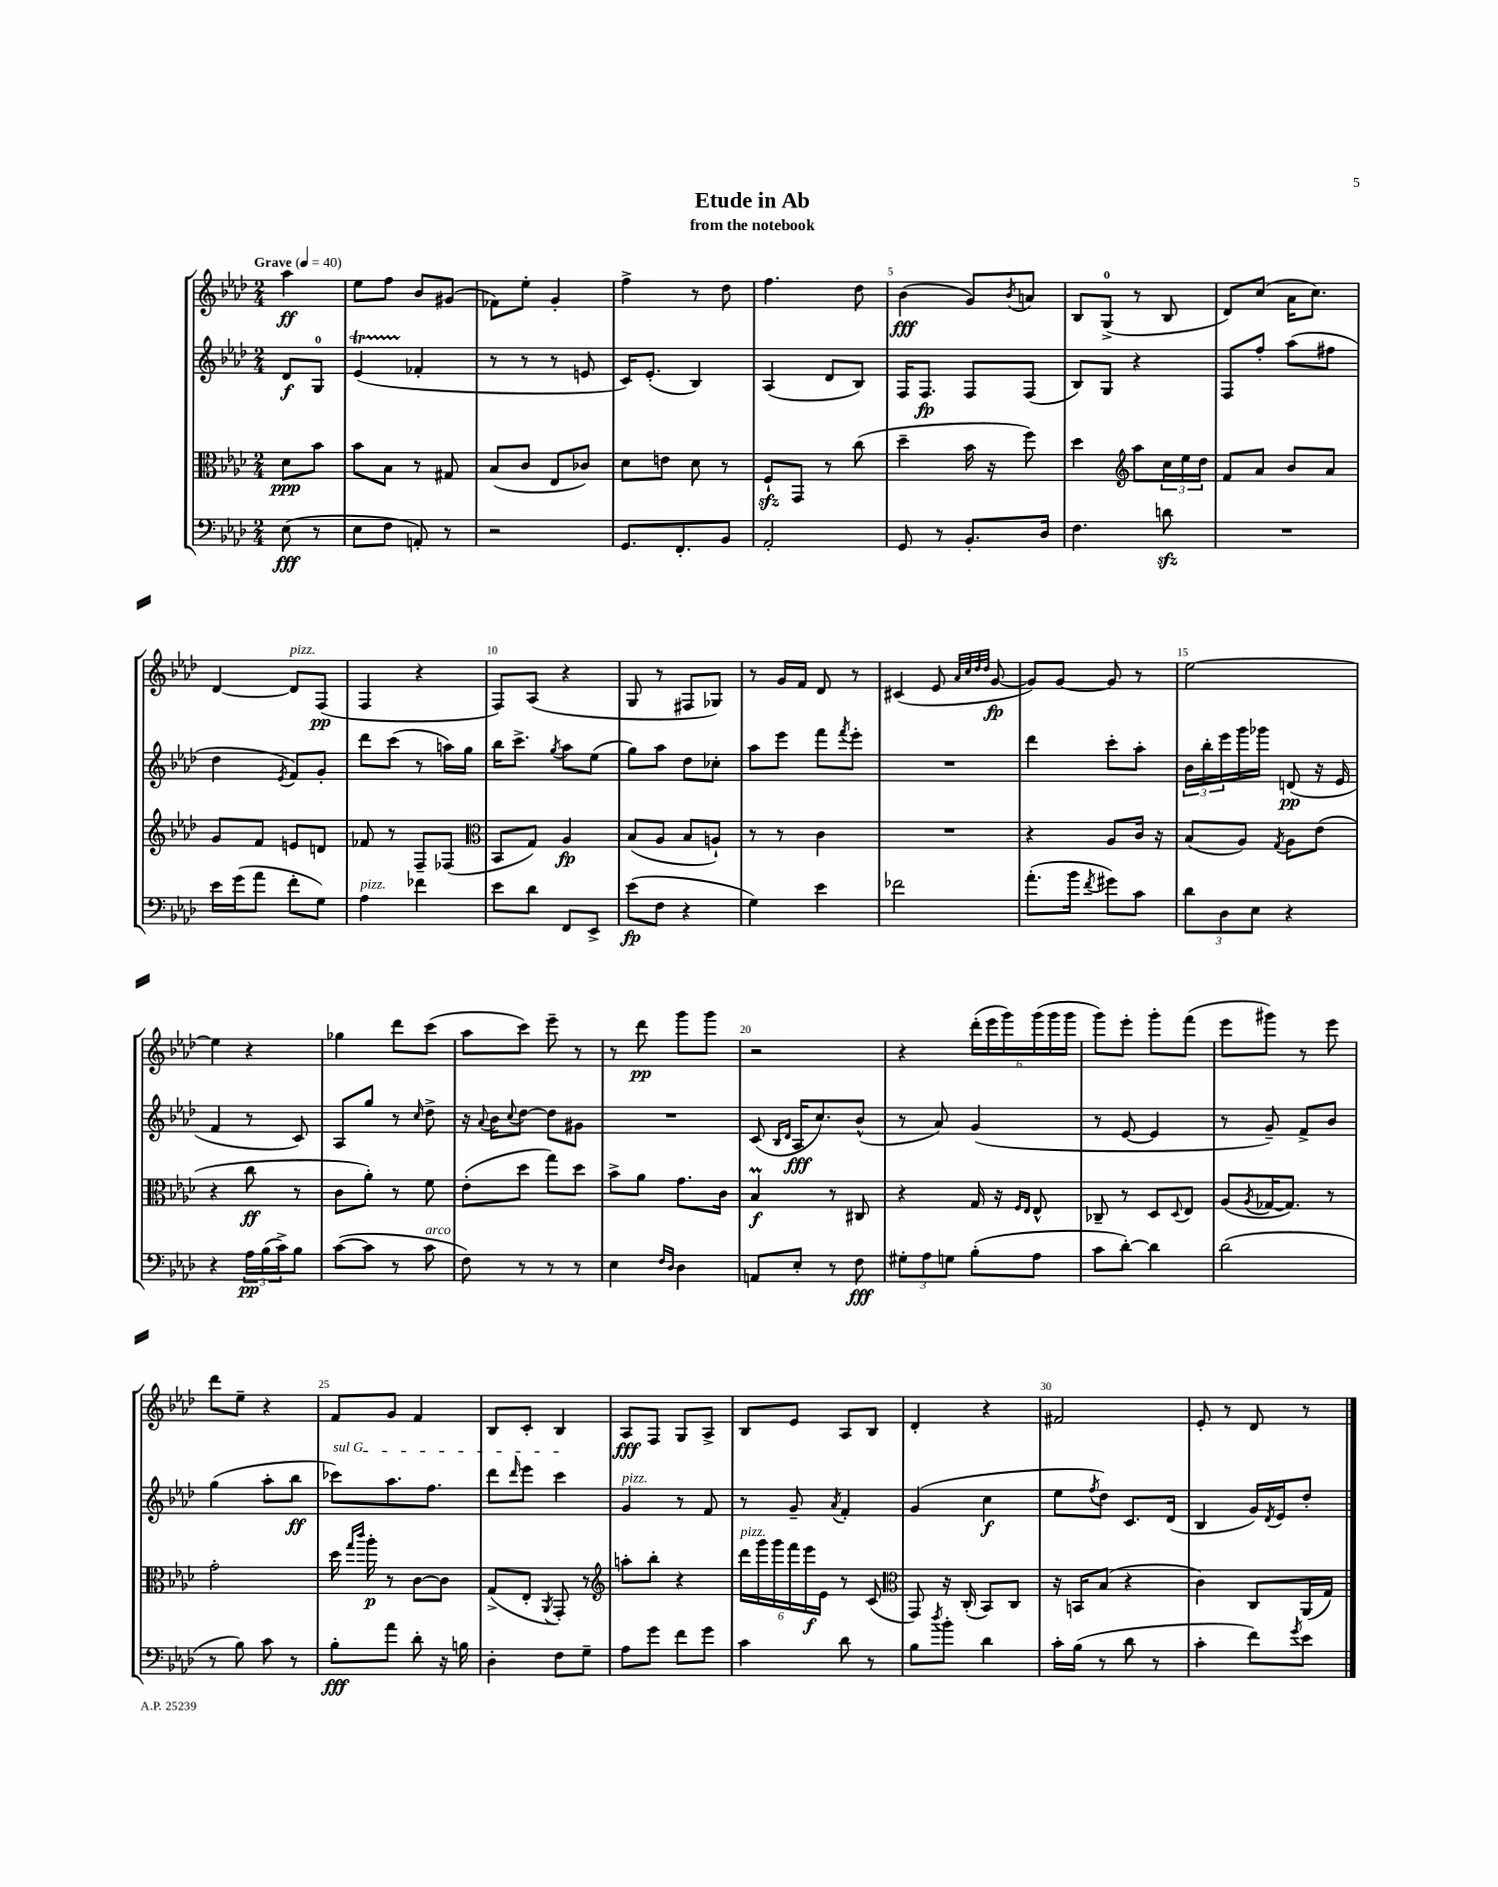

**kern	**dynam	**kern	**dynam	**kern	**dynam	**kern	**dynam
*part4	*part4	*part3	*part3	*part2	*part2	*part1	*part1
*staff4	*staff4	*staff3	*staff3	*staff2	*staff2	*staff1	*staff1
*clefF4	*	*clefC3	*	*clefG2	*	*clefG2	*
*k[b-e-a-d-]	*	*k[b-e-a-d-]	*	*k[b-e-a-d-]	*	*k[b-e-a-d-]	*
*M2/4	*	*M2/4	*	*M2/4	*	*M2/4	*
*MM40	*	*MM40	*	*MM40	*	*MM40	*
=	=	=	=	=	=	=	=
!	!	!	!	!	!	!LO:TX:a:B:t=Grave	!
(8E-\	fff	8d-\L	ppp	8d-/L	f	4aa-\	ff
8r	.	8b-\J	.	8G/J	.	.	.
=1	=1	=1	=1	=1	=1	=1	=1
8E-\L	.	8b-\L	.	(4e-T/	.	8ee-\L	.
8F\J	.	8B-\J	.	.	.	8ff\J	.
8AAn'/)	.	8r	.	4f-X'/	.	8b-/L	.
8r	.	8G#X/	.	.	.	(8g#X/J	.
=2	=2	=2	=2	=2	=2	=2	=2
2r	.	(8B-/L	.	8r	.	8f-X\L)	.
.	.	8c/J	.	8r	.	8ee-'\J	.
.	.	8E-/L	.	8r	.	4g'/	.
.	.	8c-X/J)	.	8en/	.	.	.
=3	=3	=3	=3	=3	=3	=3	=3
8.GG/L	.	8d-\L	.	16c/KL)	.	4ff^\	.
.	.	.	.	(8.e-'/J	.	.	.
.	.	8en\J	.	.	.	.	.
8.FF'/	.	.	.	.	.	.	.
.	.	8d-\	.	4B-/)	.	8r	.
8BB-/J	.	8r	.	.	.	8dd-\	.
=4	=4	=4	=4	=4	=4	=4	=4
2AA-'/	.	8Fzz`/L	.	(4A-/	.	4.ff\	.
.	.	8GG/J	.	.	.	.	.
.	.	8r	.	8d-/L	.	.	.
.	.	(8cc\	.	8B-/J)	.	8dd-\	.
=5	=5	=5	=5	=5	=5	=5	=5
8GG/	.	4dd-~\	.	16F/KL	.	(4b-\	fff
.	.	.	.	8.F/J	fp	.	.
8r	.	.	.	.	.	.	.
8.BB-'/L	.	16b-\	.	8F/L	.	8g/L)	.
.	.	16r	.	.	.	.	.
.	.	.	.	.	.	8qb-/	.
.	.	8ff\)	.	(8F/J	.	8an/J	.
16D-/Jk	.	.	.	.	.	.	.
=6	=6	=6	=6	=6	=6	=6	=6
4.F\	.	4dd-\	.	8B-/L)	.	8B-/L	.
.	.	.	.	8G/J	.	(8G^/J	.
*	*	*clefG2	*	*	*	*	*
.	.	8aa-\L	.	4r	.	8r	.
8dnzz\	.	24cc\L	.	.	.	8B-/	.
.	.	24ee-\	.	.	.	.	.
.	.	24dd-\JJ	.	.	.	.	.
=7	=7	=7	=7	=7	=7	=7	=7
2r	.	8f/L	.	8F/L	.	8d-/L)	.
.	.	8a-/J	.	8ff'/J	.	(8cc/J	.
.	.	8b-/L	.	(8aa-\L	.	16a-\KL	.
.	.	.	.	.	.	8.cc\J)	.
.	.	8a-/J	.	8ff#X\J	.	.	.
!!LO:LB:g=z
=8	=8	=8	=8	=8	=8	=8	=8
16e-\LL	.	8g/L	.	4dd-\	.	[4d-/	.
(16g\J	.	.	.	.	.	.	.
8a-\J	.	8f/J	.	.	.	.	.
.	.	.	.	8qe-/	.	.	.
!	!	!	!	!	!	!LO:TX:a:i:t=pizz.	!
8f'\L	.	8en/L	.	8f/L)	.	8d-/L]	.
8G\J)	.	8dn/J	.	8g'/J	.	(8F/J	pp
=9	=9	=9	=9	=9	=9	=9	=9
!LO:TX:a:i:t=pizz.	!	!	!	!	!	!	!
4A-\	.	8f-X/	.	8ddd-\L	.	4F/	.
.	.	8r	.	(8ccc\J	.	.	.
4f-X\	.	8F~/L	.	8r	.	4r	.
.	.	(8F-X/J	.	16aan\LL)	.	.	.
.	.	.	.	16gg\JJ	.	.	.
=10	=10	=10	=10	=10	=10	=10	=10
*	*	*clefC3	*	*	*	*	*
8e-\L	.	8BB-/L	.	16bb-\KL	.	8F/L)	.
.	.	.	.	8.ccc^\J	.	.	.
8d-\J	.	8G/J)	.	.	.	(8A-/J	.
.	.	.	.	8qgg/	.	.	.
8FF/L	.	4A-/	fp	8aa-\L	.	4r	.
8EE-^/J	.	.	.	(8ee-\J	.	.	.
=11	=11	=11	=11	=11	=11	=11	=11
(8e-\L	fp	(8B-/L	.	8gg\L)	.	8G/	.
8F\J	.	8A-/J	.	8aa-\J	.	8r	.
4r	.	8B-/L	.	8dd-\L	.	8F#X/L	.
.	.	8An`/J)	.	8cc-X'\J	.	8G-X/J)	.
=12	=12	=12	=12	=12	=12	=12	=12
4G\)	.	8r	.	8aa-\L	.	8r	.
.	.	8r	.	8eee-\J	.	16g/LL	.
.	.	.	.	.	.	16f/JJ	.
4e-\	.	4c\	.	8fff\L	.	8d-/	.
.	.	.	.	8qfff/	.	.	.
.	.	.	.	8eee-'\J	.	8r	.
=13	=13	=13	=13	=13	=13	=13	=13
2f-X\	.	2r	.	2r	.	(4c#X/	.
.	.	.	.	.	.	8e-/	.
.	.	.	.	.	.	32qqa-/LLL	.
.	.	.	.	.	.	32qqcc/	.
.	.	.	.	.	.	32qqdd-/	.
.	.	.	.	.	.	32qqdd-/JJJ	.
.	.	.	.	.	.	[8g/	fp
=14	=14	=14	=14	=14	=14	=14	=14
(8.a-'\L	.	4r	.	4ddd-\	.	8g/L])	.
.	.	.	.	.	.	[8g/J	.
16b-\Jk	.	.	.	.	.	.	.
8qf/	.	.	.	.	.	.	.
8g#X\L)	.	8A-/L	.	8ccc'\L	.	8g/]	.
8c\J	.	16c/Jk	.	8aa-'\J	.	8r	.
.	.	16r	.	.	.	.	.
=15	=15	=15	=15	=15	=15	=15	=15
12d-\L	.	(8B-/L	.	24b-\LL	.	[2ee-\	.
.	.	.	.	24bb-'\	.	.	.
12D-\	.	.	.	24eee-\	.	.	.
.	.	8A-/J)	.	16ggg\	.	.	.
12E-\J	.	.	.	.	.	.	.
.	.	.	.	16ggg-X\JJ	.	.	.
.	.	8qG/	.	.	.	.	.
4r	.	8A-\L	.	(8dn/	pp	.	.
.	.	(8e-\J	.	16r	.	.	.
.	.	.	.	16e-/	.	.	.
!!LO:LB:g=z
=16	=16	=16	=16	=16	=16	=16	=16
4r	.	4r	.	4f/	.	4ee-\]	.
24A-\LL	pp	8cc\	ff	8r	.	4r	.
(24B-\	.	.	.	.	.	.	.
24c^\J)	.	.	.	.	.	.	.
8B-\J	.	8r	.	8c/)	.	.	.
=17	=17	=17	=17	=17	=17	=17	=17
([8c\L	.	8c\L	.	8A-/L	.	4gg-X\	.
8c\J]	.	8a-'\J)	.	8gg/J	.	.	.
8r	.	8r	.	8r	.	8ddd-\L	.
.	.	.	.	16qqcc/	.	.	.
!LO:TX:a:i:t=arco	!	!	!	!	!	!	!
8c\	.	8f\	.	8dd-^\	.	(8ccc\J	.
=18	=18	=18	=18	=18	=18	=18	=18
8F\)	.	(8e-'\L	.	16r	.	8aa-\L	.
.	.	.	.	8qqa-/	.	.	.
.	.	.	.	16b-\KL	.	.	.
.	.	.	.	8qqcc/	.	.	.
8r	.	8dd-\J	.	[8dd-\J	.	8ccc\J)	.
8r	.	8gg\L)	.	8dd-\L]	.	8eee-~\	.
8r	.	8dd-\J	.	8g#X\J	.	8r	.
=19	=19	=19	=19	=19	=19	=19	=19
4E-\	.	8b-^\L	.	2r	.	8r	.
.	.	8a-\J	.	.	.	8ddd-\	pp
16qqF/LL	.	.	.	.	.	.	.
16qqD-/JJ	.	.	.	.	.	.	.
4D-\	.	8.g\L	.	.	.	8ggg\L	.
.	.	.	.	.	.	8ggg\J	.
.	.	16c\Jk	.	.	.	.	.
=20	=20	=20	=20	=20	=20	=20	=20
8AAn/L	.	4B-M/	f	(8c/	.	2r	.
.	.	.	.	16qqB-/LL	.	.	.
.	.	.	.	16qqd-/JJ	.	.	.
8E-'/J	.	.	.	16A-/KL	fff	.	.
.	.	.	.	8.cc/)	.	.	.
8r	.	8r	.	.	.	.	.
8F\	fff	8C#X/	.	(8b-^^/J	.	.	.
=21	=21	=21	=21	=21	=21	=21	=21
12G#X'\L	.	4r	.	8r	.	4r	.
12A-\	.	.	.	.	.	.	.
.	.	.	.	8a-/)	.	.	.
12Gn\J	.	.	.	.	.	.	.
(8B-'\L	.	16G/	.	(4g/	.	(24ddd-'\LL	.
.	.	.	.	.	.	24eee-\	.
.	.	16r	.	.	.	.	.
.	.	.	.	.	.	24ggg\)	.
.	.	16qqF/LL	.	.	.	.	.
.	.	16qqE-/JJ	.	.	.	.	.
8A-\J	.	8E-^^/	.	.	.	(24ggg\	.
.	.	.	.	.	.	24ggg\	.
.	.	.	.	.	.	24ggg\JJ	.
=22	=22	=22	=22	=22	=22	=22	=22
8c\L	.	8C-X~/	.	8r	.	8ggg\L)	.
[8d-'\J)	.	8r	.	[8e-/	.	8eee-'\J	.
4d-\]	.	8D-/L	.	4e-/]	.	8ggg'\L	.
.	.	8qqD-/	.	.	.	.	.
.	.	8E-/J	.	.	.	(8fff\J	.
=23	=23	=23	=23	=23	=23	=23	=23
(2d-\	.	(8A-/L	.	8r	.	8eee-\L	.
.	.	8qA-/	.	.	.	.	.
.	.	[16G-X/K	.	8g~/)	.	8ggg#X\J)	.
.	.	8.G-/J])	.	.	.	.	.
.	.	.	.	8f^/L	.	8r	.
.	.	8r	.	8b-/J	.	8eee-\	.
!!LO:LB:g=z
=24	=24	=24	=24	=24	=24	=24	=24
8r	.	2g'\	.	(4gg\	.	8ddd-\L	.
8B-\)	.	.	.	.	.	8ee-~\J	.
8c\	.	.	.	8aa-'\L	.	4r	.
8r	.	.	.	8bb-\J	ff	.	.
=25	=25	=25	=25	=25	=25	=25	=25
!	!	!	!	!LO:TX:a:i:t=sul G	!	!	!
8B-'\L	fff	16dd-\	.	8ccc-X\L)	.	8f/L	.
.	.	16qqgg/LL	.	.	.	.	.
.	.	16qqccc/JJ	.	.	.	.	.
.	.	16aa-'\	p	.	.	.	.
8a-\J	.	8r	.	8.aa-\	.	8g/J	.
8d-'\	.	[8c\L	.	.	.	4f/	.
.	.	.	.	8.ff\J	.	.	.
16r	.	8c\J]	.	.	.	.	.
16Bn\	.	.	.	.	.	.	.
=26	=26	=26	=26	=26	=26	=26	=26
4D-'\	.	(8G^/L	.	8ddd-\L	.	8B-/L	.
.	.	.	.	16qqddd-/	.	.	.
.	.	8E-'/J	.	8eee-\J	.	8c'/J	.
.	.	8qAA-/	.	.	.	.	.
8F\L	.	8GG'/)	.	4ccc\	.	4B-/	.
8G~\J	.	8r	.	.	.	.	.
=27	=27	=27	=27	=27	=27	=27	=27
*	*	*clefG2	*	*	*	*	*
!	!	!	!	!LO:TX:a:i:t=pizz.	!	!	!
8A-\L	.	8aan'\L	.	4g/	.	8A-/L	fff
8g\J	.	8bb-'\J	.	.	.	8F/J	.
8f\L	.	4r	.	8r	.	8G/L	.
8g\J	.	.	.	8f/	.	8A-^/J	.
=28	=28	=28	=28	=28	=28	=28	=28
!	!	!LO:TX:a:i:t=pizz.	!	!	!	!	!
4c\	.	24ddd-\LL	.	8r	.	8B-/L	.
.	.	24ggg\	.	.	.	.	.
.	.	24ggg\	.	.	.	.	.
.	.	24fff\	.	8g~/	.	8e-/J	.
.	.	24eee-\	f	.	.	.	.
.	.	24e-\JJ	.	.	.	.	.
.	.	.	.	8qa-/	.	.	.
8d-\	.	8r	.	4f'/	.	8A-/L	.
8r	.	(8c/	.	.	.	8B-/J	.
=29	=29	=29	=29	=29	=29	=29	=29
*	*	*clefC3	*	*	*	*	*
8B-\L	.	8GG/)	.	(4g/	.	4d-'/	.
8qdd-/	.	.	.	.	.	.	.
8b-'\J	.	16r	.	.	.	.	.
.	.	(16C'/	.	.	.	.	.
4d-\	.	8BB-/L)	.	4cc\	f	4r	.
.	.	8C/J	.	.	.	.	.
=30	=30	=30	=30	=30	=30	=30	=30
16c'\LL	.	16r	.	8ee-\L	.	2f#X/	.
(16B-\JJ	.	16BBn/KL	.	.	.	.	.
.	.	.	.	8qff/	.	.	.
8r	.	(8B-/J	.	8dd-\J)	.	.	.
8d-\	.	4r	.	8.c/L	.	.	.
8r	.	.	.	.	.	.	.
.	.	.	.	(16d-/Jk	.	.	.
=31	=31	=31	=31	=31	=31	=31	=31
4c'\	.	4c\)	.	4B-/	.	8e-'/	.
.	.	.	.	.	.	8r	.
8f\L)	.	8C/L	.	16g/LL)	.	8d-/	.
.	.	.	.	8qd-/	.	.	.
.	.	.	.	16e-/J	.	.	.
8qg/	.	.	.	.	.	.	.
8e-\J	.	(16AA-/L	.	8dd-'/J	.	8r	.
.	.	16G/JJ)	.	.	.	.	.
==	==	==	==	==	==	==	==
*-	*-	*-	*-	*-	*-	*-	*-
